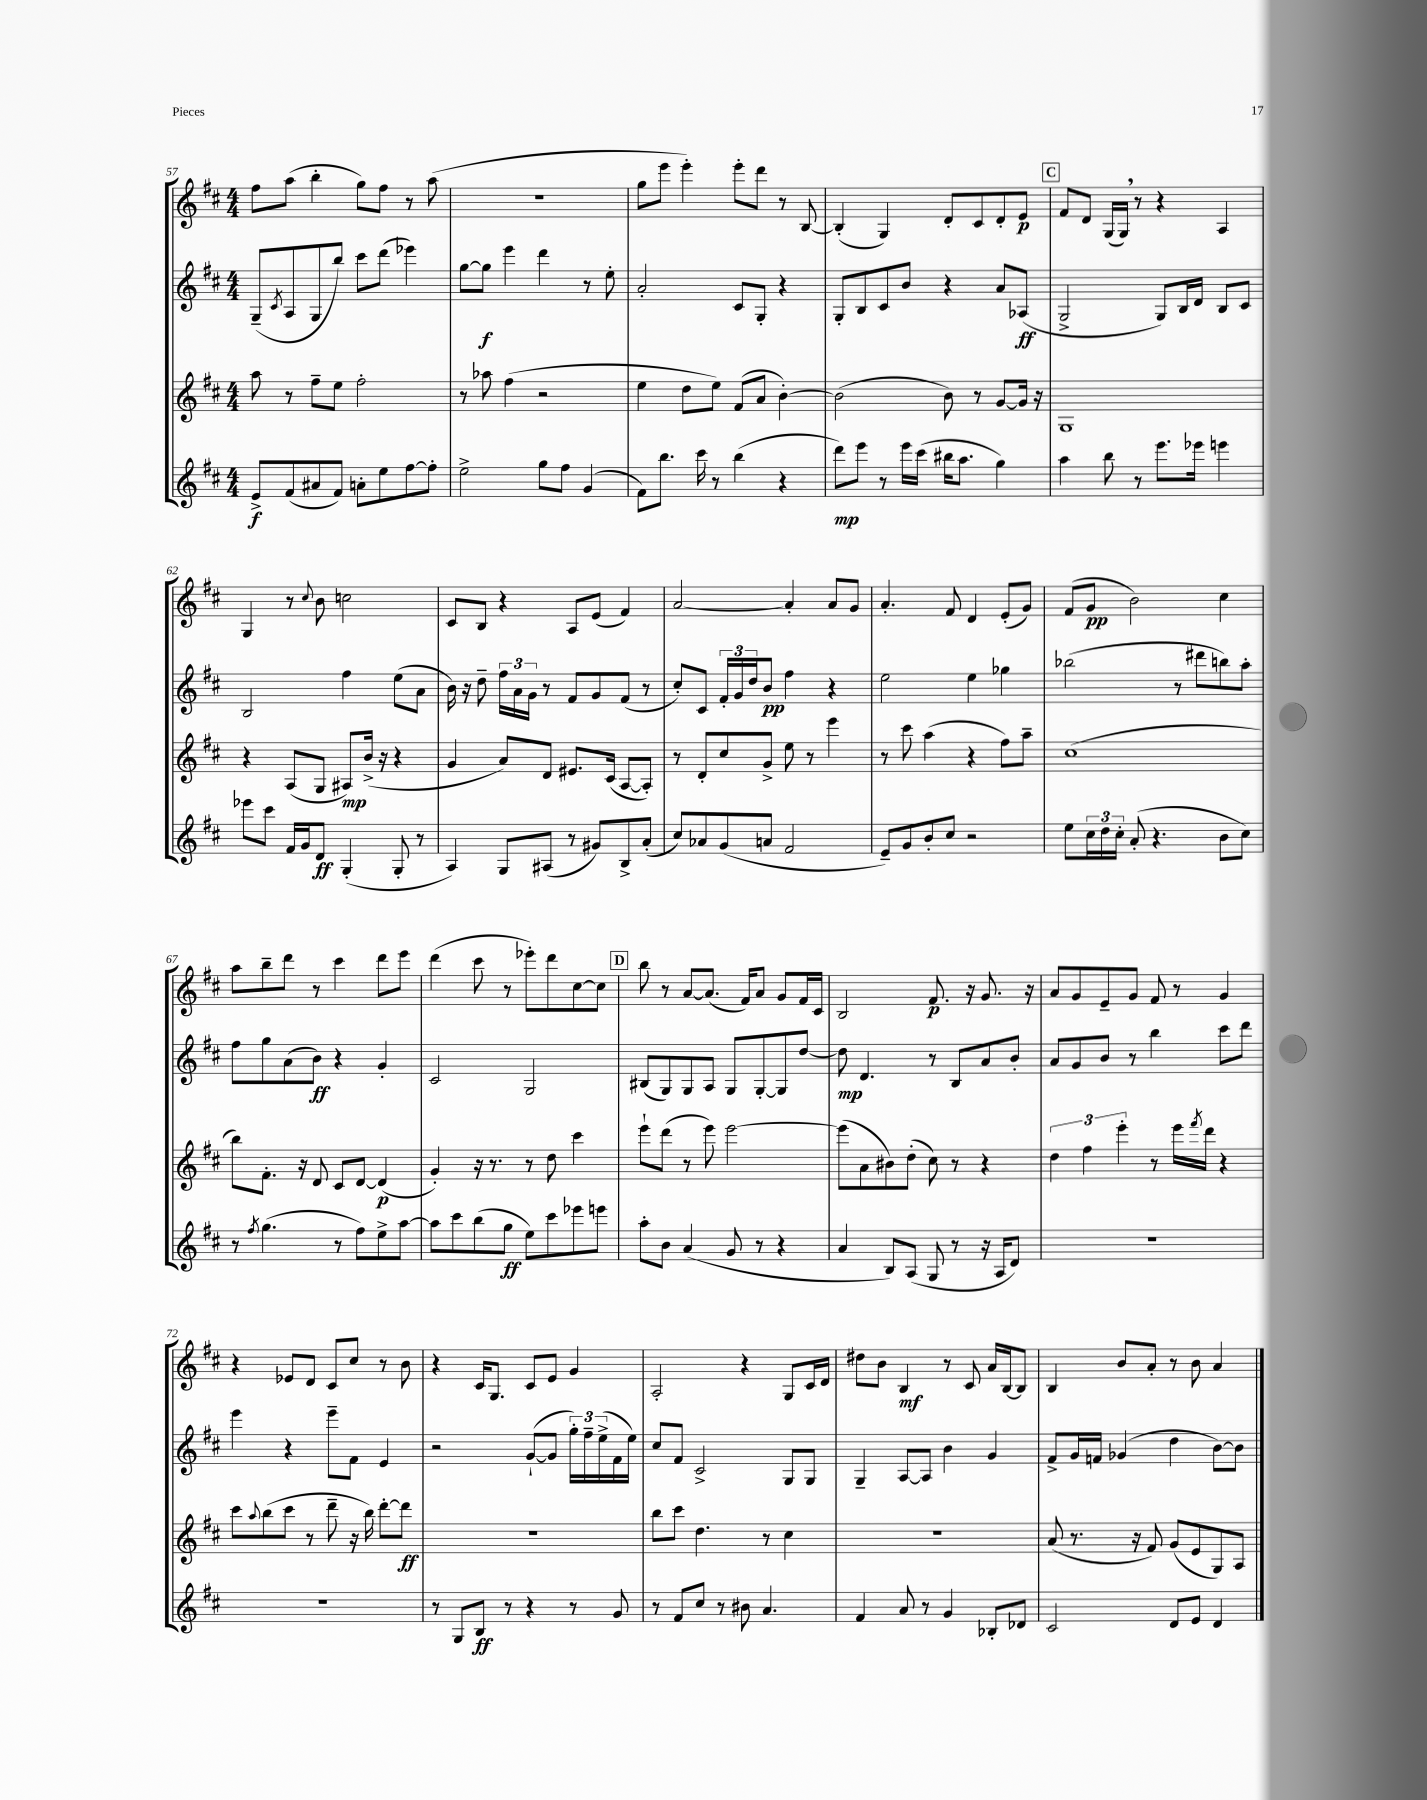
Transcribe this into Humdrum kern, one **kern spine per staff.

**kern	**kern	**kern	**kern
*staff4	*staff3	*staff2	*staff1
*clefG2	*clefG2	*clefG2	*clefG2
*k[f#c#]	*k[f#c#]	*k[f#c#]	*k[f#c#]
*M4/4	*M4/4	*M4/4	*M4/4
8e^	8aa	(8G~	8ff#
.	.	8qc#	.
(8f#	8r	8A	(8aa
8a#	8ff#~	8G	4bb'
8f#)	8ee	8bb)	.
8a'	2ff#'	8ccc#	8gg)
8ee	.	(8ddd	8ff#
[8ff#	.	4eee-)	8r
8ff#']	.	.	(8aa
=	=	=	=
2ee^	8r	[8gg	1r
.	8aa-	8gg]	.
.	(4ff#	4eee	.
8gg	2r	4ddd	.
8ff#	.	.	.
(4g	.	8r	.
.	.	8ee'	.
=	=	=	=
8f#)	4ee	2a'	8gg
8.bb	.	.	8eee
.	8dd	.	4eee')
16ccc#	.	.	.
8r	8ee)	.	.
(4bb	(8f#	8c#	8eee'
.	8a	8G'	8ddd
4r	[4b')	4r	8r
.	.	.	[8B
=	=	=	=
8ddd)	(2b]	8G'	(4B']
8eee	.	8B	.
8r	.	8c#	4G)
16eee	.	8b	.
(16ccc#	.	.	.
16bb#	8b)	4r	8d'
8.aa	.	.	.
.	8r	.	8c#
4gg)	[8g	8a	8d'
.	16g]	(8A-	8e
.	16r	.	.
=	=	=	=
4aa	1G	2G^	8f#
.	.	.	8d
8bb	.	.	(16G
.	.	.	16G)
8r	.	.	8r
8.eee	.	8G)	4r
.	.	16B	.
16eee-	.	16d	.
4eee	.	8B	4A
.	.	8c#	.
=	=	=	=
8eee-	4r	2B	4G
8ccc#	.	.	.
16f#	(8A	.	8r
16g	.	.	.
.	.	.	8qqcc#
8d	8G	.	8b
(4G'	8A#)	4ff#	2cc
.	(16b^	.	.
.	16r	.	.
8G'	4r	(8ee	.
8r	.	8a	.
=	=	=	=
4A)	4g	16b)	8c#
.	.	16r	.
.	.	8dd~	8B
8G	8a)	24ff#	4r
.	.	24a	.
.	.	24g	.
(8A#	8d	8r	.
8r	8.e#	8f#	8A
8g#)	.	8g	(8e
.	(16c#	.	.
8B^	[8A	(8f#	4f#)
(8a'	8A'])	8r	.
=	=	=	=
8cc#)	8r	8cc#')	[2a
8a-	8d'	8c#	.
(8g	8cc#	24f#'	.
.	.	24g	.
.	.	24dd	.
8a	8g^	8b	.
2f#	8ee	4ff#	4a']
.	8r	.	.
.	4eee	4r	8a
.	.	.	8g
=	=	=	=
8e~)	8r	2ee	4.a'
8g	8ccc#	.	.
8b'	(4aa	.	.
8cc#	.	.	8f#
2r	4r	4ee	4d
.	8ff#)	4gg-	(8e'
.	8aa~	.	8g)
=	=	=	=
8ee	(1cc#	(2bb-	(8f#
24cc#	.	.	8g
24dd	.	.	.
24cc#'	.	.	.
(8a'	.	.	2b)
4.r	.	.	.
.	.	8r	.
.	.	8ddd#	.
8b	.	8bb)	4cc#
8cc#)	.	8aa'	.
=	=	=	=
8r	8bb)	8ff#	8aa
8qff#	.	.	.
(4.gg	8.f#'	8gg	8bb~
.	.	(8a	8ddd
.	16r	.	.
.	8d	8b)	8r
8r	8c#	4r	4ccc#
8ff#)	[8d	.	.
8ee^	(4d]	4g'	8ddd
[8aa	.	.	8eee
=	=	=	=
8aa]	4g')	2c#	(4ddd
8ccc#	.	.	.
(8bb	16r	.	8ccc#
.	8.r	.	.
8gg	.	.	8r
8ee)	8r	2G	8eee-')
8ccc#	8dd	.	8ddd
8eee-	4ccc#	.	[8cc#
8eee	.	.	8cc#]
=	=	=	=
8aa'	8eee`	(8B#	8bb
8b	(8ddd	8G)	8r
(4a	8r	8G	[8a
.	8eee)	8A	(8.a]
8g	[2eee	8G	.
.	.	.	16f#)
8r	.	[8G'	8a
4r	.	8G]	8g
.	.	[8dd	16f#
.	.	.	16c#
=	=	=	=
4a	(8eee]	8dd]	2B
.	8a	4.d	.
8B)	8b#)	.	.
(8A	(8dd'	.	.
8G	8cc#)	8r	8.f#
8r	8r	8B	.
.	.	.	16r
16r	4r	8a	8.g
16A	.	.	.
8d)	.	8b'	.
.	.	.	16r
=	=	=	=
1r	6dd	8a	8a
.	.	8g	8g
.	6ff#	.	.
.	.	8b	8e~
.	6eee'	.	.
.	.	8r	8g
.	8r	4bb	8f#
.	16eee	.	8r
.	8qfff#	.	.
.	16ddd	.	.
.	4r	8ccc#	4g
.	.	8ddd	.
=	=	=	=
1r	8ccc#	4eee	4r
.	8qqaa	.	.
.	(8bb	.	.
.	8ccc#	4r	8e-
.	8r	.	8d
.	8ddd~	8eee~	8c#
.	16r	8f#	8cc#
.	16bb)	.	.
.	[8ddd'	4e	8r
.	8ddd]	.	8b
=	=	=	=
8r	1r	2r	4r
8G	.	.	.
8B	.	.	16c#
.	.	.	8.G
8r	.	.	.
4r	.	([8g`	8c#
.	.	8g]	8e
8r	.	24gg')	4g
.	.	24ff#~	.
.	.	(24ee^	.
8g	.	16f#	.
.	.	16ee)	.
=	=	=	=
8r	8bb	8cc#	2A'
8f#	8ccc#	8f#	.
8cc#	4.dd	2c#^	.
8r	.	.	.
8b#	.	.	4r
4.a	8r	.	.
.	4cc#	8G	8G
.	.	8G	16c#
.	.	.	16d
=	=	=	=
4f#	1r	4G~	8dd#
.	.	.	8b
8a	.	[8A	4B
8r	.	8A]	.
4g	.	4b	8r
.	.	.	8c#
8B-'	.	4g	16a
.	.	.	[16B
8d-	.	.	8B]
=	=	=	=
2c#	(8a	8f#^	4B
.	8.r	16g	.
.	.	16f	.
.	.	(4g-	8b
.	16r	.	.
.	8f#)	.	8a'
8d	(8g	4dd	8r
8e	8e	.	8b
4d	8G)	[8b)	4a
.	8A	8b]	.
==	==	==	==
*-	*-	*-	*-
